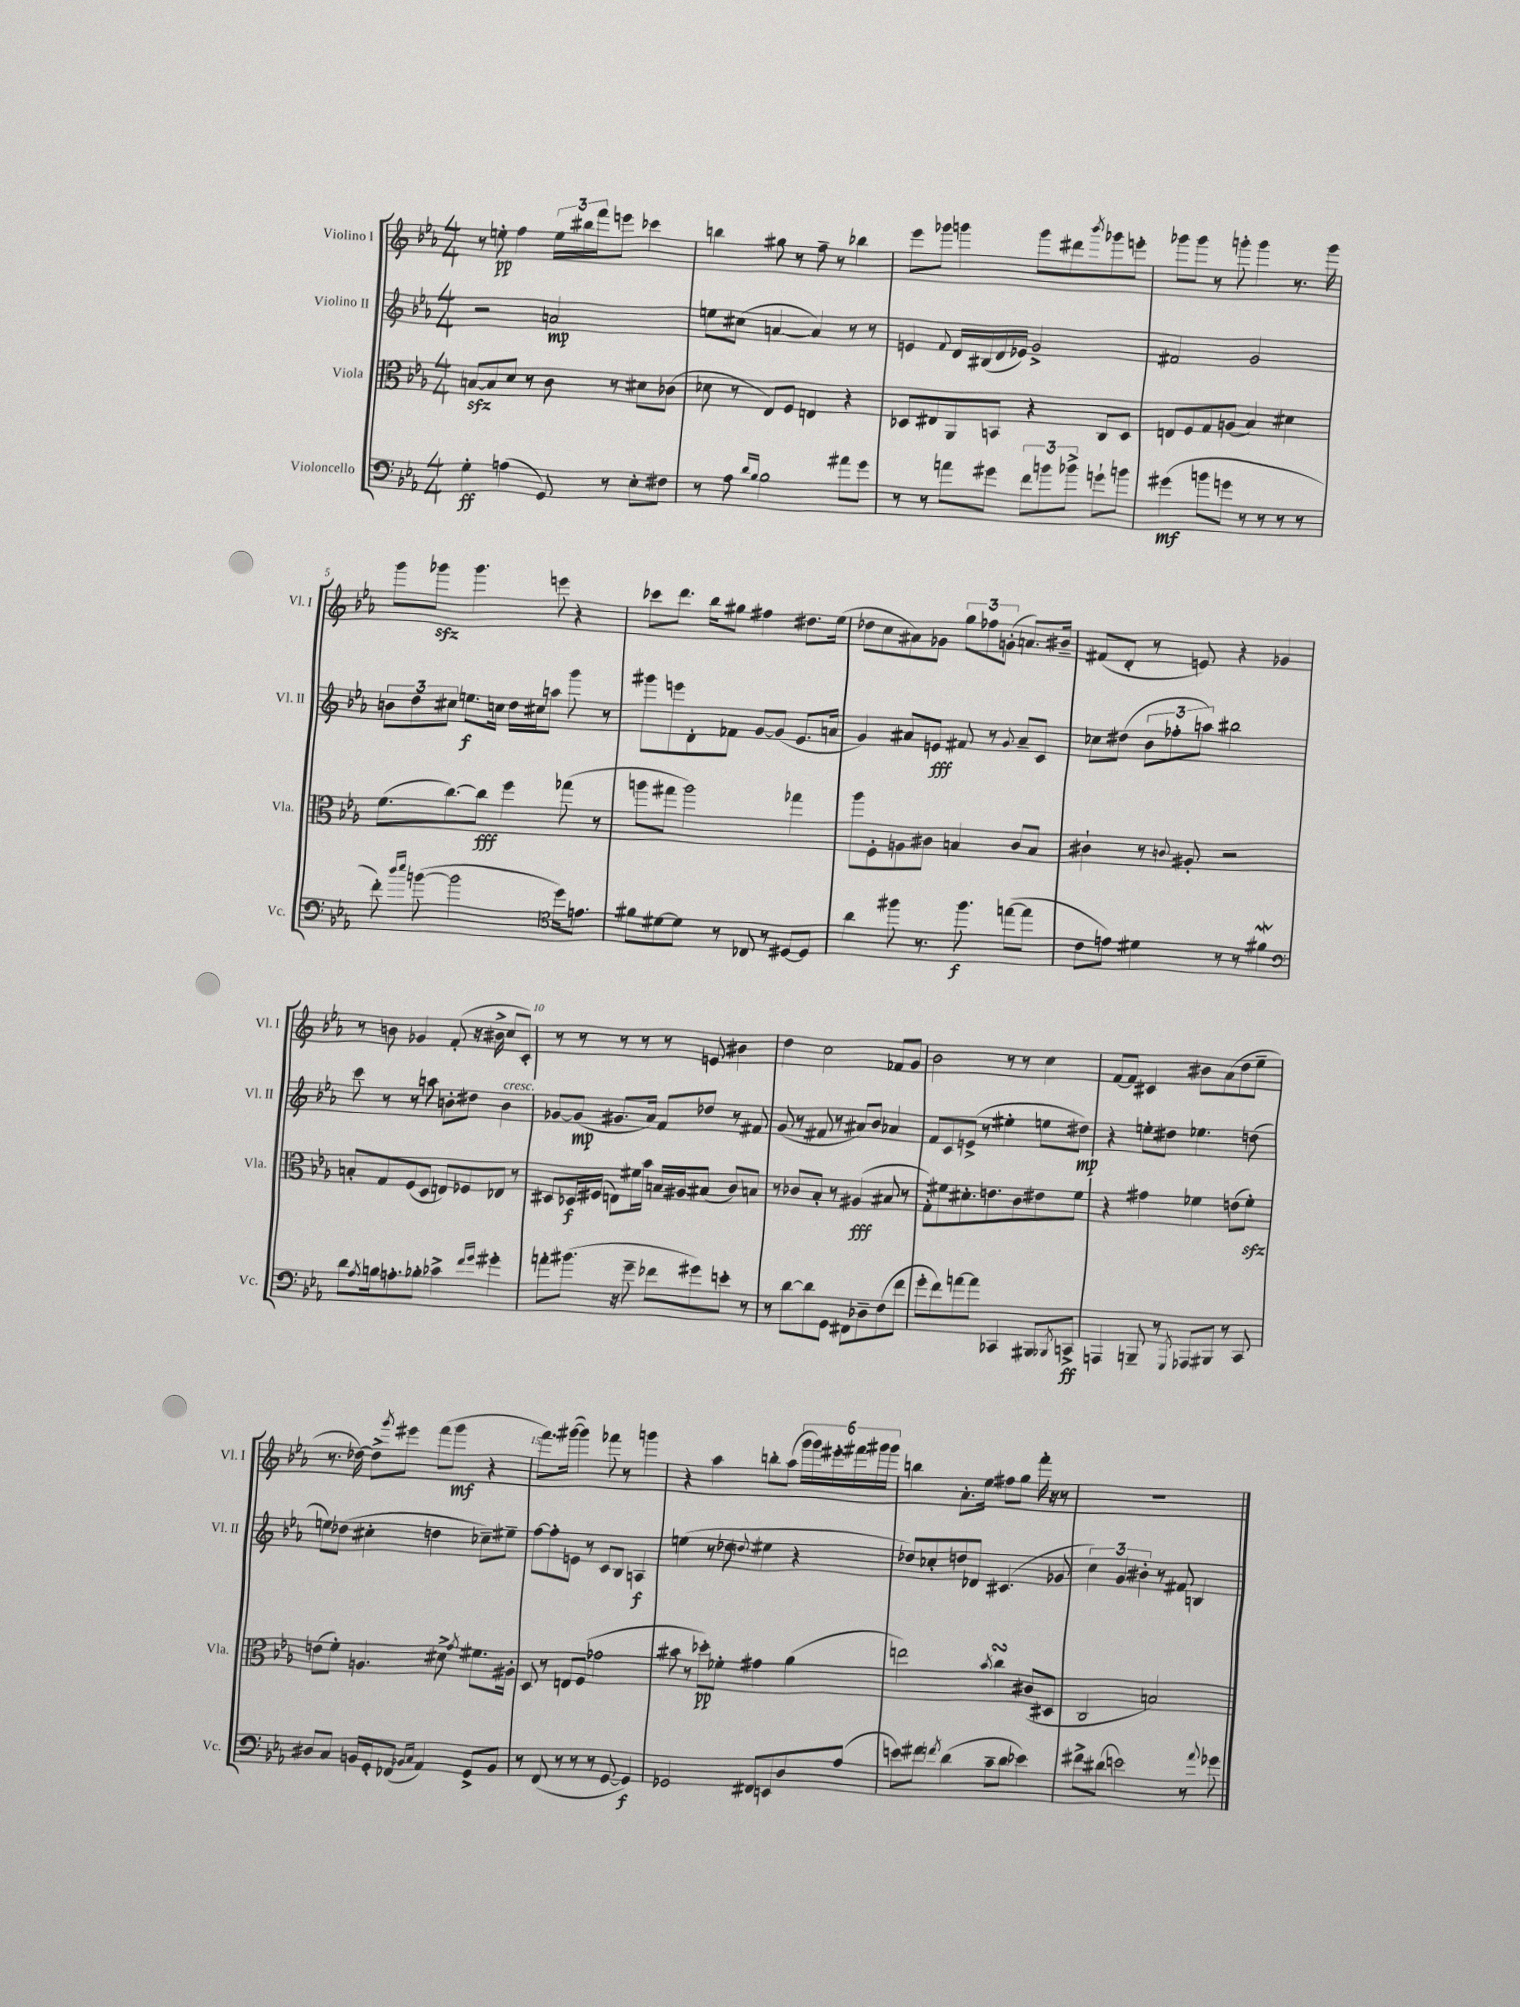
<<
\new StaffGroup <<
\new Staff = "s0" \with { instrumentName = "Violino I" shortInstrumentName = "Vl. I" } {
    \clef treble \key ees \major \numericTimeSignature \time 4/4
    r8 e''8-.\pp f''4 \tuplet 3/2 { e''16 bis''16 f'''16 } e'''8 ces'''4 |
    b''4 gis''8 r8 f''8-- r8 bes''4 |
    ees'''8 ges'''8 g'''4 g'''8 dis'''8 \acciaccatura { bes'''8 } ges'''8 e'''8-. |
    ges'''8 ges'''8 r8 g'''8-. g'''4 r8. g'''16 |
    g'''8 ges'''8\sfz ges'''4. e'''8 r4 |
    ces'''8 d'''8. bes''16 gis''8 fis''4 dis''8. ees''16( |
    des''8 c''8 ais'8) ges'8 \tuplet 3/2 { g''8 fes''8 g'8-.( } a'8.) bis'16-- |
    fis'8( d'8-. r8 e'8) r4 ges'4 |
    r8 b'8 ges'4 f'8-.( r16 bis'16-> c''8 c'8-.) |
    r8 r8 r8 r8 r8 e'8 bis'4 |
    d''4 c''2 fes'8 g'8 |
    bes'2 r8 r8 c''4 |
    f'8~ f'8 cis'4 bis'8 aes'8( d''8 ees''8-- |
    r8. des''16~) des''8-> \acciaccatura { g'''8 } eis'''8 f'''8( g'''8\mf r4 |
    f'''8.) gis'''16~( gis'''4) fes'''8 r8 g'''4 |
    r4 aes''4 b''8-. aes''8( \tuplet 6/4 { g'''16 g'''16) eis'''16-. fis'''16 gis'''16 gis'''16 } |
    b''4 aes'8.-. ees''16 fis''8 g''8 f'''16-. r16 r8 |
    R1 \bar "|." |
}
\new Staff = "s1" \with { instrumentName = "Violino II" shortInstrumentName = "Vl. II" } {
    \clef treble \key ees \major \numericTimeSignature \time 4/4
    r2 a'2\mp |
    e''8 cis''8( a'4~ a'4) r8 r8 |
    e'4 \appoggiatura { f'8 } d'16 bis16( d'16 ees'16) g'2-> |
    fis'2 g'2 |
    \tuplet 3/2 { b'8 d''8 cis''8 } e''8.\f c''16 d''16 cis''16 a''8 g'''8 r8 |
    gis'''8 e'''8 d'8-. fes'8 g'8~ g'8( ees'8. a'16 |
    g'4) ais'8 e'8\fff fis'8 r8 \appoggiatura { g'8 } ais'8-- c'8 |
    ces''8 dis''8( \tuplet 3/2 { bes'8 fes''8-. a''8) } bis''2 |
    c'''8 r8 r8 a''8 b'8-. dis''8 b'4^\markup { \italic "cresc." } |
    ges'8~ ges'8\mp( gis'8. aes'16) f'8 des''8 r8 fis'8 |
    g'8( r8 fis'8 r8 ais'8) bes'8 aes'4 |
    f'8 c'8 e'8->( r8 eis''4-. e''8 dis''8\mp) |
    r4 e''8-. dis''8 ees''4. d''8( |
    e''8) des''8( cis''4-. d''4 ces''8--) eis''8-- |
    f''8~ f''8-. e'8 r8 c'8 bes8 a4\f |
    e''4( r8 des''8 \appoggiatura { d''8 } eis''4 r4 |
    des''8) ces''8-. d''8 des'8 cis'4.( ges'8 |
    \tuplet 3/2 { c''4) g'4 bis'4-. } r8 fis'8 b4 \bar "|." |
}
\new Staff = "s2" \with { instrumentName = "Viola" shortInstrumentName = "Vla." } {
    \clef alto \key ees \major \numericTimeSignature \time 4/4
    b8~\sfz b8 d'8 r8 c'8 r8 dis'8 ces'8( |
    des'8 r8 ees8) f8 e4 r4 |
    des8 eis8 aes,8 b,8 r4 c8 des8 |
    e8 f8 g8 a8( bes4) dis'4 |
    f'8.( c''8.~) c''8\fff f''4 ges''8( r8 |
    a''8 gis''8 a''2) ges''4 |
    aes''8 f8-. a8 cis'8 b4 cis'8 b8 |
    cis'4-! r8 \appoggiatura { c'8 } ais8-. r2 |
    b8-. g8 f8( d8 e8) fes8 ees8 r8 |
    dis8 des16\f fis16( e8) fis'16 bes'16 b16 ais16 bis8( c'8) b8 |
    r8 ces'8 bes8-. r8 ais4\fff( bis8 r8 |
    g8-.) fis'8 dis'8.-. e'8. c'8 eis'8 fis'8 |
    r4 gis'4 fes'4 e'8( fes'8-.\sfz) |
    e'8( f'8-.) a4. dis'8-> \acciaccatura { g'8 } fis'8. ais16-. |
    d8 r8 e8 f8( ges'2 |
    bis'8 r8 des''8-.\pp) fes'8-. gis'4 aes'4( |
    e''2) \acciaccatura { bes'8 } c''4\turn cis'8( dis8 |
    c2 b2) \bar "|." |
}
\new Staff = "s3" \with { instrumentName = "Violoncello" shortInstrumentName = "Vc." } {
    \clef bass \key ees \major \numericTimeSignature \time 4/4
    g4-.\ff a4( g,8) r8 ees8-. fis8 |
    r8 aes8 \grace { d'16 bes16 } bes2 ais'8 g'8 |
    r8 r8 a'8 gis'8 \tuplet 3/2 { f'8 b'8 bes'8-> } g'8-! b'8 |
    gis'4\mf( b'8 g'8 r8 r8 r8 r8 |
    f'8-.) \grace { d''16 ees''16 } b'8~( b'2 \clef tenor d''16) e'8. |
    fis'8 dis'8~ dis'8 r8 ces8 r8 dis8~ dis8 |
    aes'4 fis''8 r8. fis''8.\f e''8~( e''8 |
    c'8 e'8) dis'4 r8 r8 fis'4\mordent |
    \clef bass d'8 \acciaccatura { aes8 } b16 a8.-. bes8-. ces'4-> \grace { f'16 g'16 } gis'4-. |
    a'8-. bis'8.( r16 g'8-- fes'8 gis'8) e'8-. r8 |
    r8 d'8~ d'8 g,8 fis,8 des8-- f8( f'8 |
    g'8-. f'8) a'8~ a'8 ces,4 bis,,8 \acciaccatura { bes,,8 } c,8->\ff |
    a,,4 b,,8-- r8 \acciaccatura { g,,8 } aes,,8 bis,,8 r8 c,8 |
    dis8 c8 b,16 g,16-. fes,8( \grace { bes,16 c16 } aes,4) g,8-> bes,8 |
    r8 f,8( r8 r8 r8 g,8~ g,4\f) |
    ges,2 fis,8 e,8 d8 aes8( |
    e'8) fis'8 \acciaccatura { f'8 } d'4( c'8-- d'8 ees'4) |
    fis'8-> dis'8( e'2) r8 \appoggiatura { aes'8 } ges'8 \bar "|." |
}
>>
>>
\layout { \context { \Score \override BarNumber.break-visibility = ##(#f #t #t) barNumberVisibility = #(every-nth-bar-number-visible 5) } }
